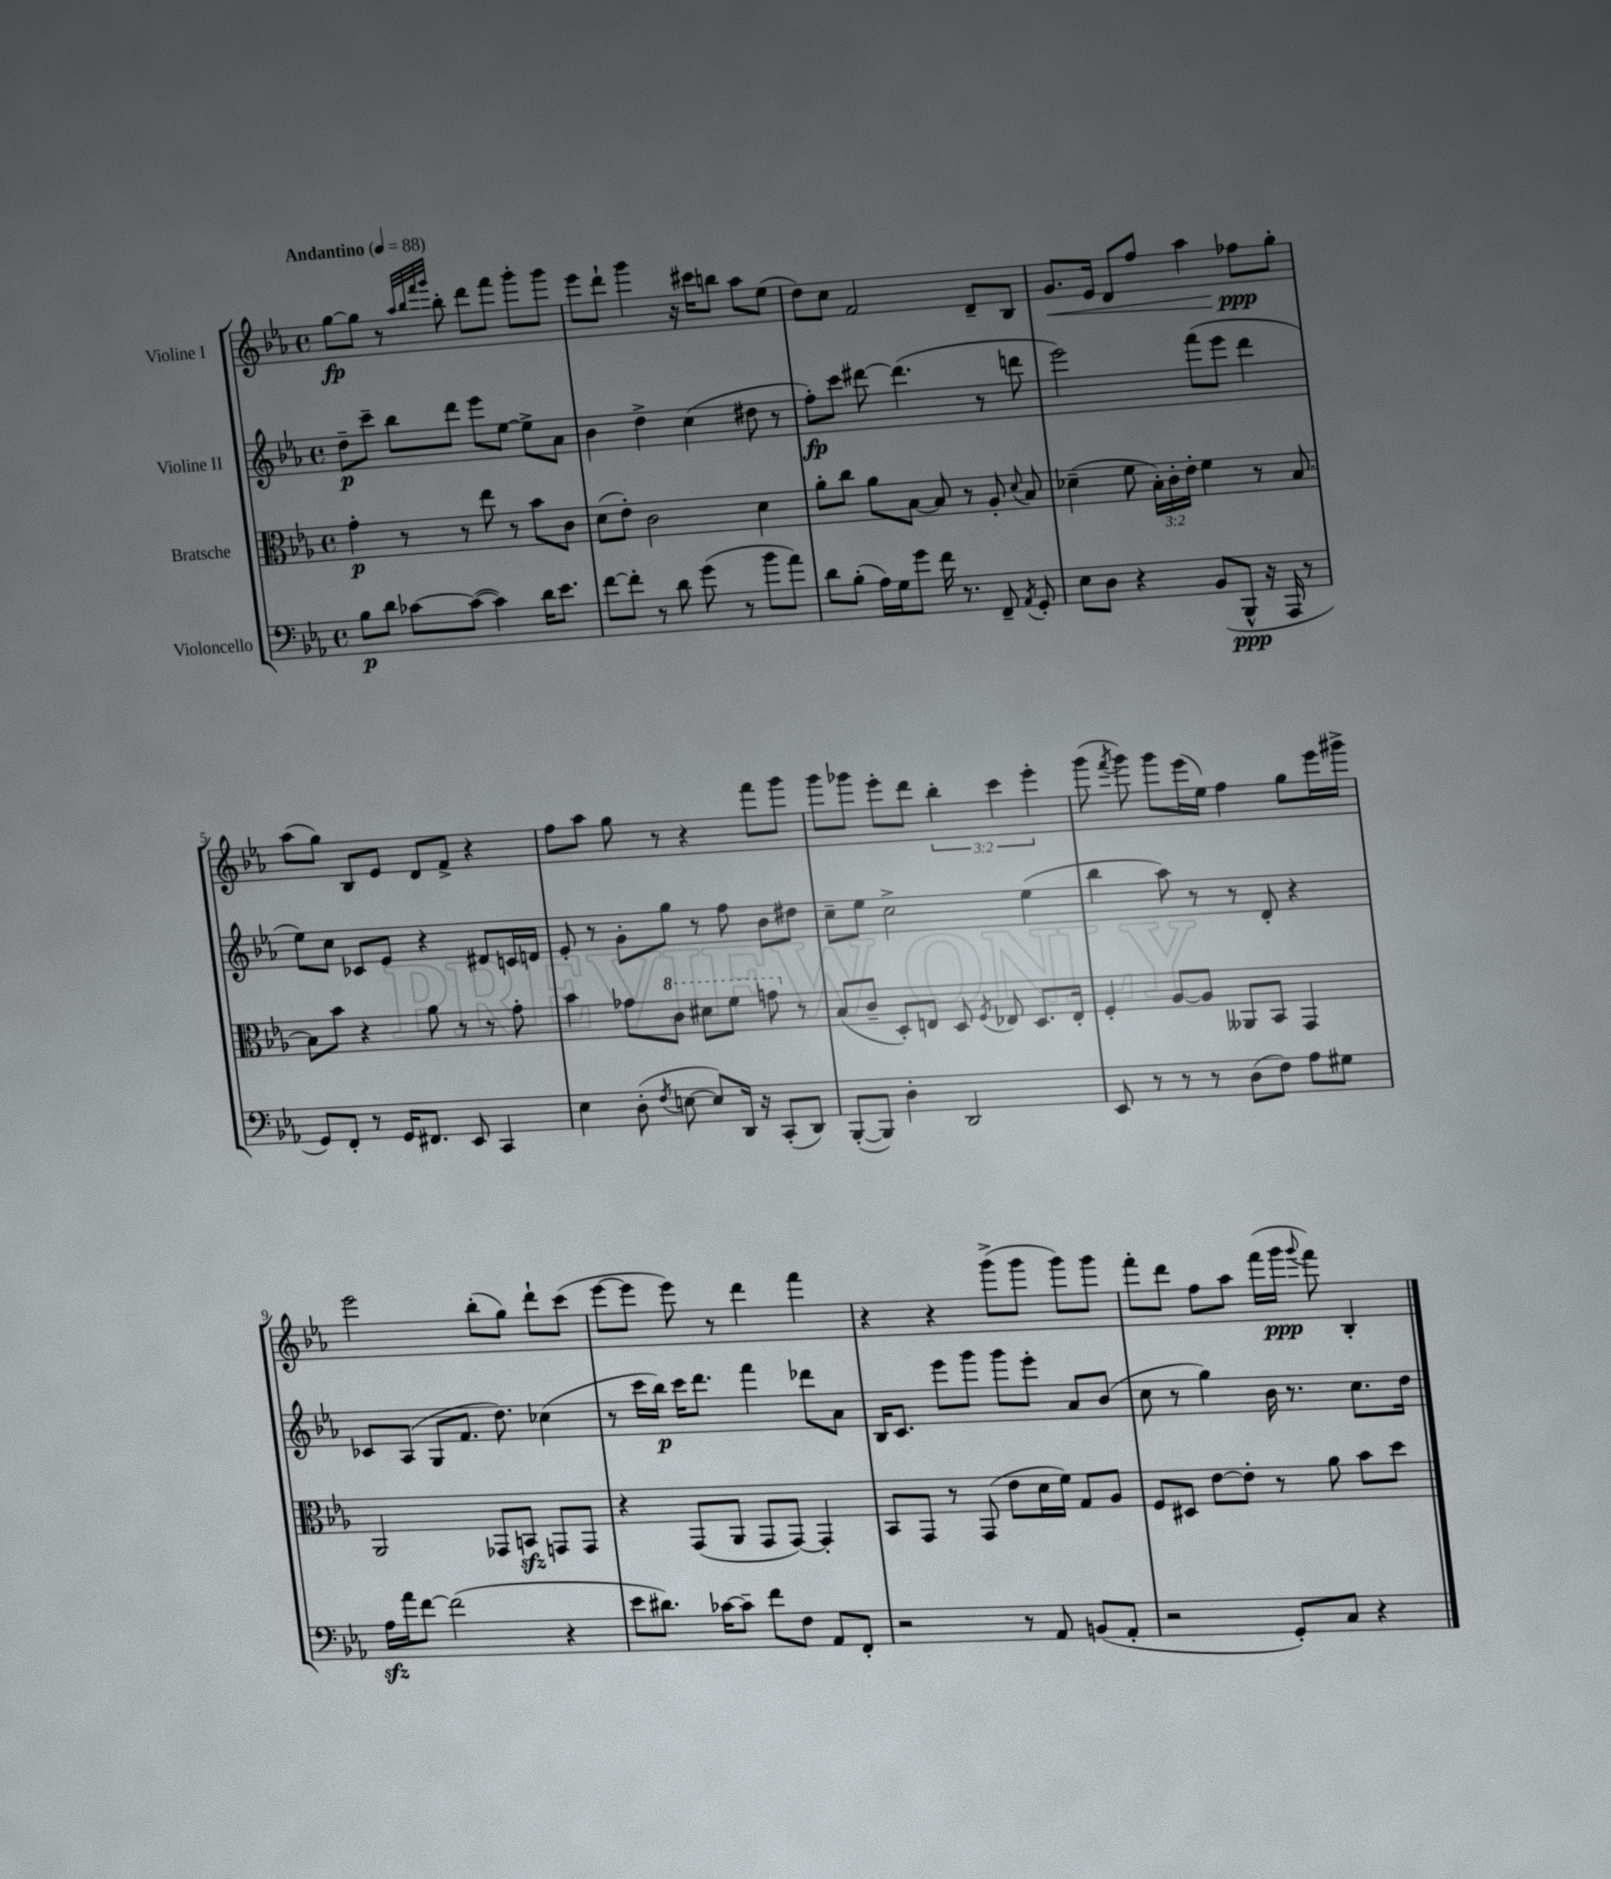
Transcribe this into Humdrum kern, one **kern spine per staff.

**kern	**dynam	**kern	**dynam	**kern	**dynam	**kern	**dynam
*part4	*part4	*part3	*part3	*part2	*part2	*part1	*part1
*staff4	*staff4	*staff3	*staff3	*staff2	*staff2	*staff1	*staff1
*I"Violoncello	*	*I"Bratsche	*	*I"Violine II	*	*I"Violine I	*
*clefF4	*	*clefC3	*	*clefG2	*	*clefG2	*
*k[b-e-a-]	*	*k[b-e-a-]	*	*k[b-e-a-]	*	*k[b-e-a-]	*
*M4/4	*	*M4/4	*	*M4/4	*	*M4/4	*
*met(c)	*	*met(c)	*	*met(c)	*	*met(c)	*
*MM88	*	*MM88	*	*MM88	*	*MM88	*
=1	=1	=1	=1	=1	=1	=1	=1
!	!	!	!	!	!	!LO:TX:a:B:t=Andantino	!
8B-\L	p	4g'\	p	8dd~\L	p	[8gg\L	fp
8d\J	.	.	.	8ccc~\J	.	8gg\J]	.
[8c-X\L	.	8r	.	8bb-\L	.	8r	.
.	.	.	.	.	.	32qqaa-/LLL	.
.	.	.	.	.	.	32qqbb-/	.
.	.	.	.	.	.	32qqfff/	.
.	.	.	.	.	.	32qqggg/JJJ	.
(8c-\J_	.	8r	.	8ddd\J	.	8bb-'\	.
4c-\])	.	8ee-\	.	8eee-\L	.	8ddd\L	.
.	.	8r	.	[8ee-\J	.	8fff\J	.
16d\KL	.	8b-\L	.	8ee-^\L]	.	8ggg'\L	.
8.e-\J	.	.	.	.	.	.	.
.	.	8c\J	.	8a-\J	.	8ggg\J	.
=2	=2	=2	=2	=2	=2	=2	=2
[8f\L	.	(8d\L	.	4b-\	.	8eee-\L	.
8f'\J]	.	8e-'\J)	.	.	.	8ddd`\J	.
8r	.	2c\	.	4dd^\	.	4ggg\	.
8d\	.	.	.	.	.	.	.
(8g\	.	.	.	(4cc\	.	16r	.
.	.	.	.	.	.	16ccc#X\KL	.
8r	.	.	.	.	.	8bbn\J	.
8b-\L	.	4d\	.	8dd#X\	.	8aa-\L	.
8a-\J)	.	.	.	8r	.	(8ee-\J	.
=3	=3	=3	=3	=3	=3	=3	=3
8d\L	.	8a-'\L	.	8ff'\L)	fp	8dd\L)	.
(8B-'\J	.	8cc\J	.	8ccc\J	.	8cc\J	.
16A-\LL)	.	8a-\L	.	[8ddd#X\	.	2f/	.
16G\J	.	.	.	.	.	.	.
8g\J	.	[8B-\J	.	(4.ddd#\]	.	.	.
16f\	.	8B-/]	.	.	.	.	.
8.r	.	.	.	.	.	.	.
.	.	8r	.	.	.	.	.
8FF~/	.	8A-'/	.	8r	.	8d~/L	.
8qAA-/	.	8qqd/	.	.	.	.	.
8GG'/	.	8B-/	.	8dddn\	.	8B-/J	.
=4	=4	=4	=4	=4	=4	=4	=4
!	!	!	!	!	!	!	!LO:HP:b
8E-\L	.	(4d-X~\	.	2eee-\)	.	8.g/L	<
8D\J	.	.	.	.	.	.	.
.	.	.	.	.	.	16e-/Jk	.
4r	.	8f\	.	.	.	8d/L	.
.	.	24B-'\LL)	.	.	.	8ff/J	.
.	.	24c'\	.	.	.	.	.
.	.	24e-'\JJ	.	.	.	.	.
(8BB-/L	.	4f\	.	(8fff\L	.	4aa-\	.
8BBB-^^/J	ppp	.	.	8eee-\J	.	.	.
16r	.	8r	.	4ddd\	.	8ff-X\L	ppp
16AAA-/	.	.	.	.	.	.	.
8r	.	[8B-/	.	.	.	8gg'\J	[
!!LO:LB:g=z
=5	=5	=5	=5	=5	=5	=5	=5
8GG/L)	.	8B-\L]	.	8ee-\L)	.	(8aa-\L	.
8FF'/J	.	8b-\J	.	8cc\J	.	8gg\J)	.
8r	.	4r	.	8c-X/L	.	8B-/L	.
16GG/KL	.	.	.	8e-/J	.	8e-/J	.
8.FF#X/J	.	.	.	.	.	.	.
.	.	8a-\	.	4r	.	8d/L	.
8EE-/	.	8r	.	.	.	8f^/J	.
4CC/	.	8r	.	8d#X/L	.	4r	.
.	.	8g'\	.	16cn/L	.	.	.
.	.	.	.	16dn/JJ	.	.	.
=6	=6	=6	=6	=6	=6	=6	=6
4E-\	.	4b-\	.	8e-'/	.	8ff\L	.
.	.	.	.	8r	.	8aa-\J	.
(8D'\	.	8g-X\L	.	8g'\L	.	8gg\	.
8qF/	.	.	.	.	.	.	.
*	*	*8va	*	*	*	*	*
[8En\	.	8cc\J	.	8gg\J	.	8r	.
8E/L])	.	8dd#X\L	.	8r	.	4r	.
16DD/Jk	.	8ff\J	.	8ff\	.	.	.
16r	.	.	.	.	.	.	.
(8CC'/L	.	8ggn\	.	8b-\L	.	8fff\L	.
*	*	*X8va	*	*	*	*	*
8DD/J)	.	8r	.	8dd#X\J	.	8ggg\J	.
=7	=7	=7	=7	=7	=7	=7	=7
([8BBB-'/L	.	(8B-/L	.	8cc~\L	.	8ggg\L	.
8BBB-/J])	.	8c~/J	.	8ee-\J	.	8ggg-X\J	.
4D'\	.	8D'/L)	.	2cc^\	.	8eee-'\L	.
.	.	8En/J	.	.	.	8ddd\J	.
2DD/	.	8D/	.	.	.	6bb-'\	.
.	.	8qF/	.	.	.	.	.
.	.	8E-X/	.	.	.	.	.
.	.	.	.	.	.	6ccc\	.
.	.	8.D/L	.	(4ee-\	.	.	.
.	.	.	.	.	.	6eee-'\	.
.	.	16E-'/Jk	.	.	.	.	.
=8	=8	=8	=8	=8	=8	=8	=8
8EE-/	.	4F'/	.	4bb-\	.	(8ggg\	.
.	.	.	.	.	.	8qfff/	.
8r	.	.	.	.	.	8ggg\)	.
8r	.	[8A-/L	.	8aa-\)	.	8ggg\L	.
8r	.	8A-/J]	.	8r	.	(16eee-\L	.
.	.	.	.	.	.	16ee-\JJ)	.
(8D\L	.	8AA--X/L	.	8r	.	4ff\	.
8F\J)	.	8BB-/J	.	8d'/	.	.	.
8A-\L	.	4GG/	.	4r	.	8gg\L	.
8G#X\J	.	.	.	.	.	16eee-\L	.
.	.	.	.	.	.	16ggg#X^\JJ	.
!!LO:LB:g=z
=9	=9	=9	=9	=9	=9	=9	=9
16A-zz\LL	.	2AA-/	.	8c-X/L	.	2eee-\	.
16a-\J	.	.	.	.	.	.	.
[8f\J	.	.	.	(8A-/J	.	.	.
(2f\]	.	.	.	8G/L	.	.	.
.	.	.	.	8.f/J	.	.	.
.	.	8GG-X/L	.	.	.	(8bb-'\L	.
.	.	.	.	8.dd\)	.	.	.
.	.	8BBnzz/J	.	.	.	8gg\J)	.
4r	.	8GGn/L	.	(4cc-X\	.	8ddd`\L	.
.	.	8GG/J	.	.	.	(8ccc\J	.
=10	=10	=10	=10	=10	=10	=10	=10
8e-\L	.	4r	.	8r	.	[8eee-\L	.
8.d#X\J)	.	.	.	16ccc\LL	.	8eee-\J]	.
.	.	.	.	16bb-\JJ)	p	.	.
.	.	(8GG/L	.	16ccc\KL	.	8eee-\)	.
[16c-X\KL	.	.	.	8.ddd\J	.	.	.
8c-~\J]	.	8AA-/J	.	.	.	8r	.
8f\L	.	8GG/L	.	4fff\	.	4ddd\	.
8F\J	.	[8GG/J)	.	.	.	.	.
8AA-/L	.	4GG'/]	.	8ddd-X\L	.	4fff\	.
8FF'/J	.	.	.	8a-\J	.	.	.
=11	=11	=11	=11	=11	=11	=11	=11
2r	.	8BB-/L	.	16B-/KL	.	4r	.
.	.	.	.	8.c/J	.	.	.
.	.	8GG/J	.	.	.	.	.
.	.	8r	.	8eee-\L	.	4r	.
.	.	(8GG/	.	8ggg\J	.	.	.
8r	.	8e-\L	.	8ggg\L	.	(8ggg^\L	.
8AA-/	.	16d\L	.	8eee-'\J	.	8ggg\J	.
.	.	16f\JJ)	.	.	.	.	.
(8BBn/L	.	8G/L	.	8a-/L	.	8ggg\L)	.
8AA-'/J	.	8A-/J	.	(8b-/J	.	8ggg\J	.
=12	=12	=12	=12	=12	=12	=12	=12
2r	.	8F/L	.	8cc\	.	8fff'\L	.
.	.	8D#X/J	.	8r	.	8ddd\J	.
.	.	[8e-\L	.	4gg\)	.	8ff\L	.
.	.	8e-'\J]	.	.	.	8aa-\J	.
8GG'/L)	.	8r	.	16b-\	.	(16fff\LL	.
.	.	.	.	8.r	.	16ggg\JJ	ppp
.	.	.	.	.	.	8qqggg/	.
8C/J	.	8a-\	.	.	.	8fff\)	.
4r	.	8b-\L	.	8.cc\L	.	4B-'/	.
.	.	8dd\J	.	.	.	.	.
.	.	.	.	16dd\Jk	.	.	.
==	==	==	==	==	==	==	==
*-	*-	*-	*-	*-	*-	*-	*-
